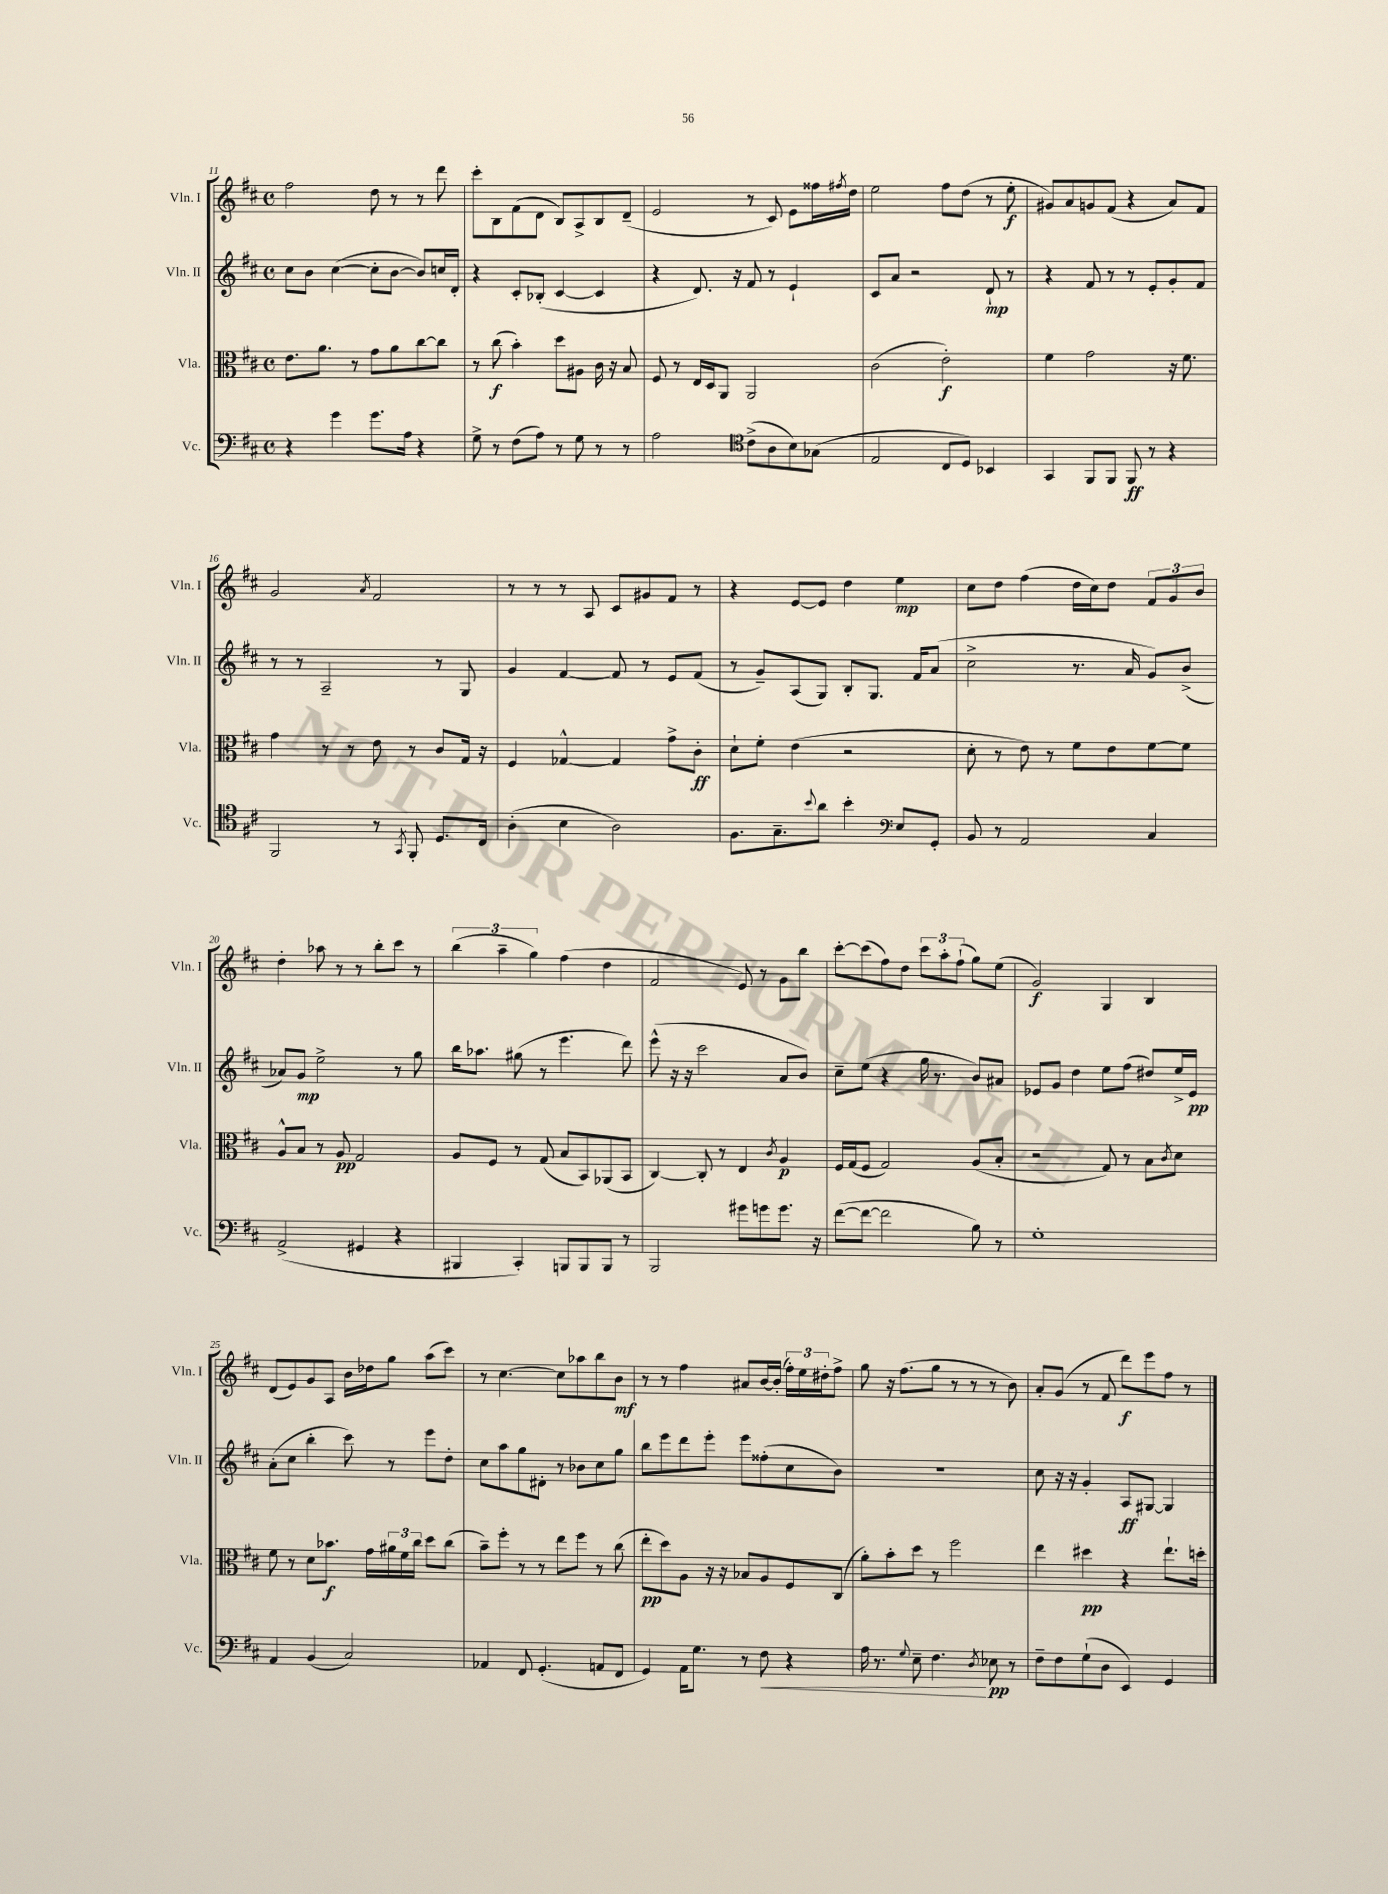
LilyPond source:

<<
\new StaffGroup <<
\new Staff = "s0" \with { instrumentName = "Vln. I" shortInstrumentName = "Vln. I" } {
    \clef treble \key d \major \defaultTimeSignature \time 4/4
    fis''2 d''8 r8 r8 d'''8 |
    cis'''8-. b8 fis'8( d'8 b8) a8-> b8 d'8--( |
    e'2 r8 cis'8) e'8 fisis''16 \acciaccatura { fis''8 } d''16 |
    e''2 fis''8 d''8( r8 e''8-.\f |
    gis'8) a'8 g'8 fis'8( r4 a'8) fis'8 |
    g'2 \acciaccatura { a'8 } fis'2 |
    r8 r8 r8 a8 cis'8 gis'8 fis'8 r8 |
    r4 e'8~ e'8 d''4 e''4\mp |
    cis''8 d''8 fis''4( d''16 cis''16) d''8 \tuplet 3/2 { fis'8 g'8 b'8 } |
    d''4-. aes''8 r8 r8 b''8-. cis'''8 r8 |
    \tuplet 3/2 { b''4( a''4-- g''4) } fis''4( d''4 |
    fis'2 e'8) r8 g'8 b''8 |
    cis'''8~-. cis'''8( fis''8) d''8 \tuplet 3/2 { cis'''8 a''8-. fis''8-!( } g''8) e''8( |
    g'2\f) g4 b4 |
    d'8( e'8) g'8 a8 b'16 des''16 g''8 a''8( cis'''8) |
    r8 cis''4.~ cis''8 aes''8 b''8 b'8\mf |
    r8 r8 fis''4 ais'8 b'16~ b'16-.( \tuplet 3/2 { fis''16-.) e''16 dis''16-. } fis''8-> |
    g''8 r16 fis''8.( g''8 r8 r8 r8 b'8) |
    a'8-. g'8( r8 fis'8 d'''8\f) e'''8 fis''8 r8 \bar "|." |
}
\new Staff = "s1" \with { instrumentName = "Vln. II" shortInstrumentName = "Vln. II" } {
    \clef treble \key d \major \defaultTimeSignature \time 4/4
    cis''8 b'8 cis''4~( cis''8-. b'8~ b'8) c''16 d'16-. |
    r4 cis'8-. bes8-.( cis'4~ cis'4 |
    r4 d'8.) r16 fis'8 r8 e'4-! |
    cis'8 a'8 r2 d'8-!\mp r8 |
    r4 fis'8 r8 r8 e'8-. g'8-. fis'8 |
    r8 r8 a2-- r8 g8 |
    g'4 fis'4~ fis'8 r8 e'8 fis'8( |
    r8 g'8--) a8( g8) b8-. g8. fis'16 a'8( |
    cis''2-> r8. a'16 g'8) b'8->( |
    aes'8) g'8\mp e''2-> r8 g''8 |
    b''16 aes''8. gis''8( r8 e'''4. d'''8) |
    e'''8-^( r16 r16 cis'''2 a'8 b'8) |
    cis''8-- e''8( r4 g''16 r8. b'8) ais'8 |
    ees'8 g'8 d''4 e''8 fis''8( dis''8) e''16-> ees'16\pp |
    a'8-.( cis''8 b''4-. cis'''8) r8 e'''8 d''8-. |
    cis''8 a''8 g''8 dis'8-. r8 bes'8 cis''8 g''8 |
    b''8 e'''8 d'''8 e'''8-. e'''8 fisis''8-.( cis''8 b'8) |
    R1 |
    cis''8 r16 r16 g'4-. a8\ff gis8~ gis4 \bar "|." |
}
\new Staff = "s2" \with { instrumentName = "Vla." shortInstrumentName = "Vla." } {
    \clef alto \key d \major \defaultTimeSignature \time 4/4
    e'8. a'8. r8 g'8 a'8 cis''8~ cis''8 |
    r8 cis''8\f( b'4-.) d''8 ais8 cis'16 r16 b8 |
    fis8 r8 e16 d16 a,8 a,2 |
    cis'2( e'2-.\f) |
    fis'4 g'2 r16 fis'8. |
    g'4 r8 r8 e'8 r8 cis'8 g16 r16 |
    fis4 ges4~-^ ges4 g'8-> cis'8-.\ff |
    d'8-! fis'8-. e'4( r2 |
    d'8-. r8 e'8) r8 fis'8 e'8 fis'8~ fis'8 |
    a8-^ b8 r8 a8\pp g2 |
    a8 fis8 r8 g8( b8 b,8) aes,8( b,8 |
    cis4~) cis8-. r8 e4 \acciaccatura { cis'8 } a4\p |
    fis16 g16( fis8 g2) a8( b8-. |
    r2 g8) r8 b8 \acciaccatura { cis'8 } d'8 |
    fis'8 r8 d'8 bes'8.\f g'16 \tuplet 3/2 { ais'16 fis'16 cis''16 } d''8 cis''8( |
    b'8--) fis''8-. r8 r8 e''8 fis''8 r8 cis''8( |
    e''8-.\pp d''8) a8 r16 r16 bes8 a8 fis8 cis8( |
    a'8-.) b'8-. d''8 r8 fis''2 |
    e''4 dis''4\pp r4 e''8.-! d''16-. \bar "|." |
}
\new Staff = "s3" \with { instrumentName = "Vc." shortInstrumentName = "Vc." } {
    \clef bass \key d \major \defaultTimeSignature \time 4/4
    r4 g'4 g'8. a16 r4 |
    g8-> r8 fis8( a8) r8 g8 r8 r8 |
    a2 \clef tenor cis'8->( a8 b8) ges8( |
    e2 cis8 d8) bes,4 |
    g,4 fis,8 fis,8 fis,8\ff r8 r4 |
    fis,2 r8 \acciaccatura { g,8 } fis,8-. d8. cis16 |
    a4-.( b4 a2) |
    fis8. g8.-- \appoggiatura { b'8 } a'8 b'4-. \clef bass e8 g,8-. |
    b,8 r8 a,2 cis4 |
    a,2->( gis,4 r4 |
    bis,,4 cis,4-.) b,,8 b,,8 b,,8 r8 |
    b,,2 gis'8 g'8 g'8. r16 |
    fis'8~( fis'8~ fis'2 b8) r8 |
    g1-. |
    a,4 b,4( cis2) |
    aes,4 fis,8 g,4.-.( a,8 fis,8 |
    g,4) a,16 g8. r8 fis8\< r4 |
    a16 r8. \appoggiatura { g8 } e8-- fis4.\! \acciaccatura { d8 } ees8\pp r8 |
    fis8-- fis8 g8-!( d8 e,4) g,4 \bar "|." |
}
>>
>>
\layout { \context { \Score currentBarNumber = #11 } }
